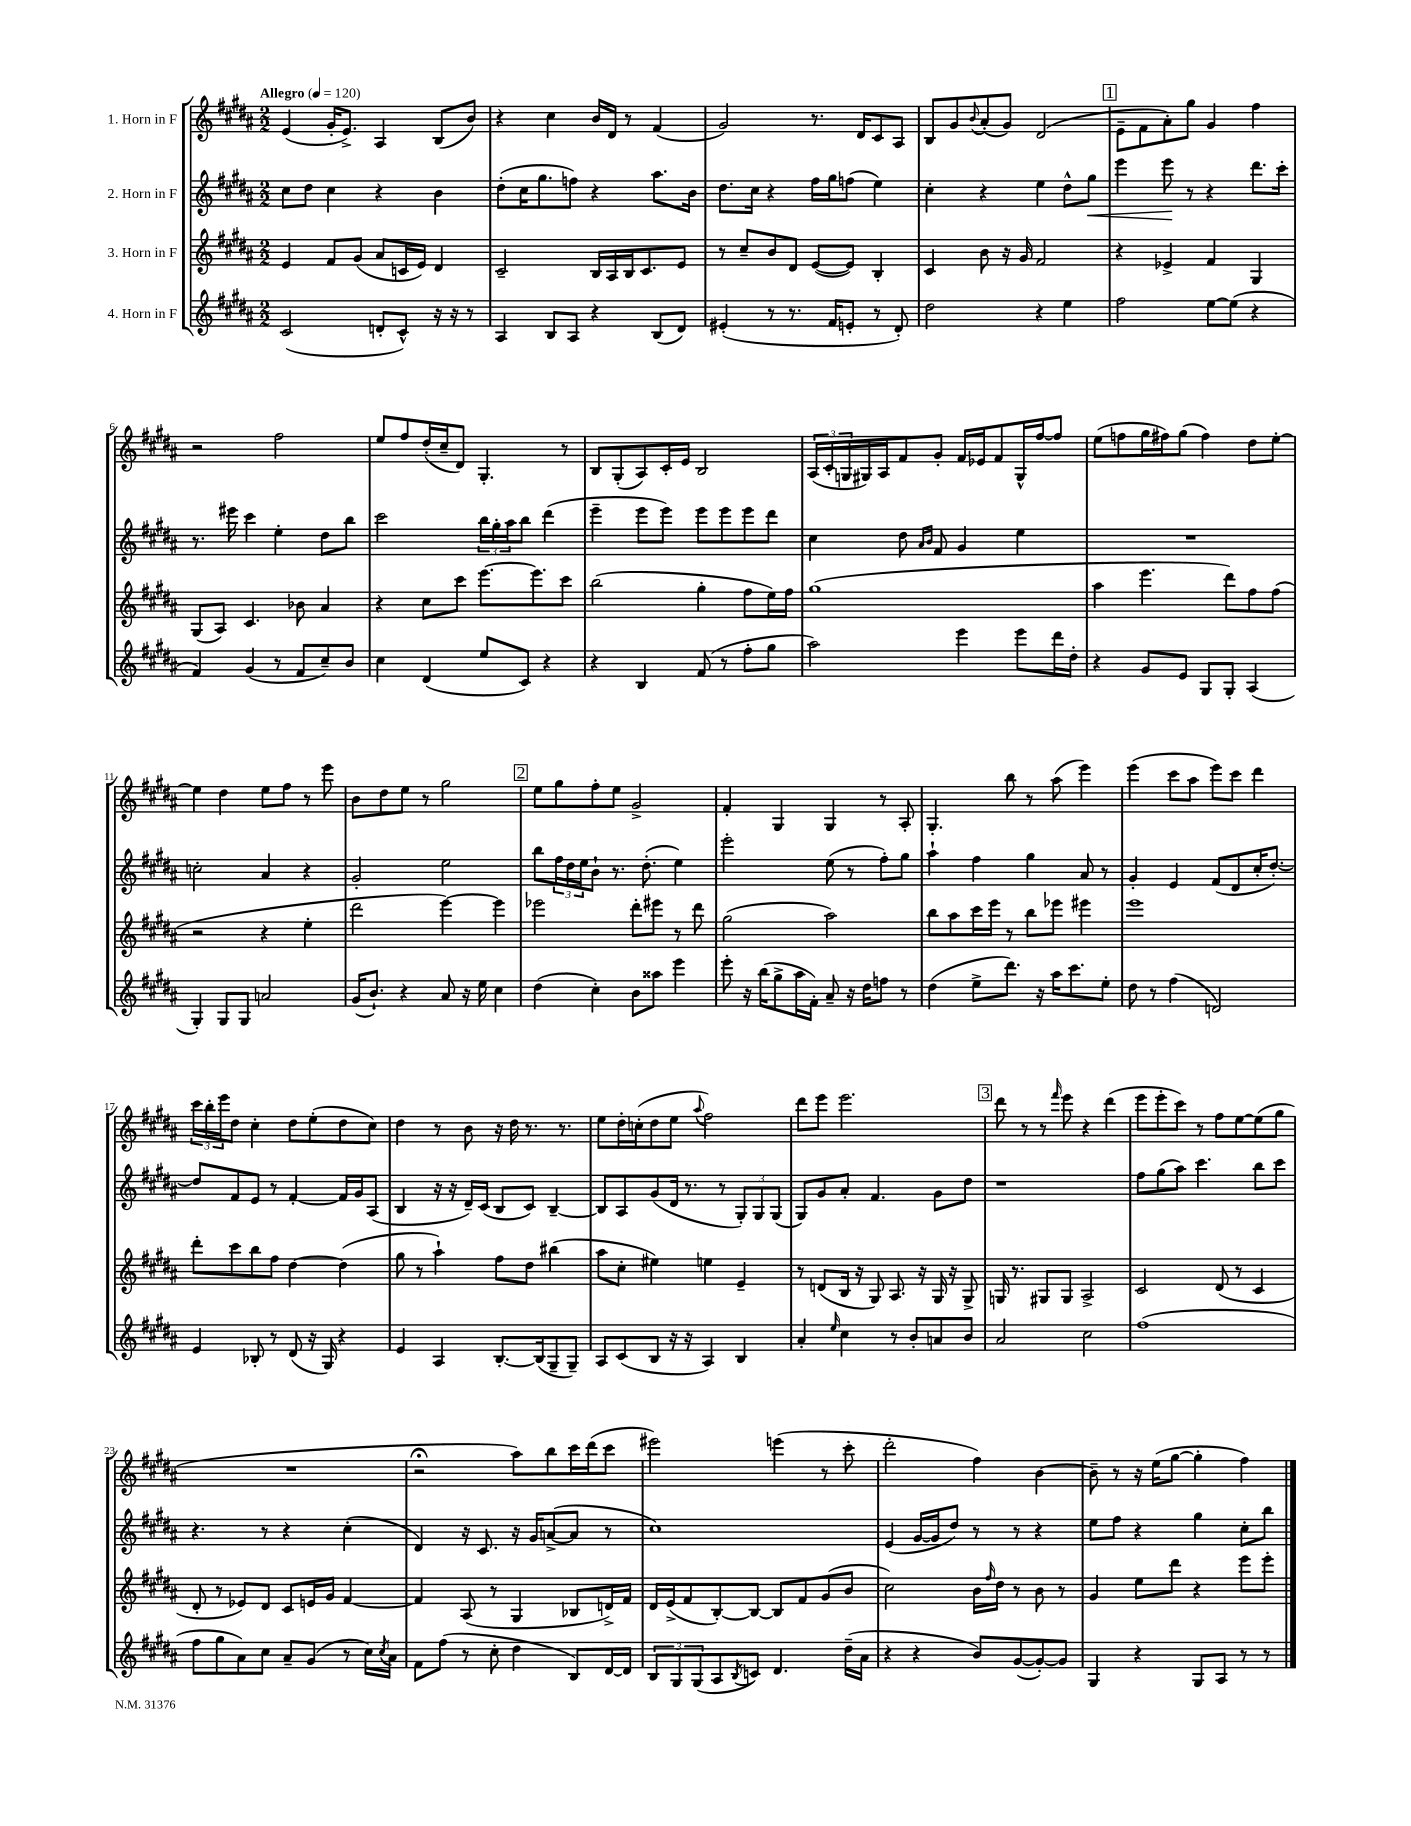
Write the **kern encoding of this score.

**kern	**kern	**kern	**dynam	**kern
*part4	*part3	*part2	*part2	*part1
*staff4	*staff3	*staff2	*staff2	*staff1
*I"4. Horn in F	*I"3. Horn in F	*I"2. Horn in F	*	*I"1. Horn in F
*clefG2	*clefG2	*clefG2	*	*clefG2
*k[f#c#g#d#a#]	*k[f#c#g#d#a#]	*k[f#c#g#d#a#]	*	*k[f#c#g#d#a#]
*M2/2	*M2/2	*M2/2	*	*M2/2
*MM120	*MM120	*MM120	*	*MM120
=1	=1	=1	=1	=1
!	!	!	!	!LO:TX:a:B:t=Allegro
(2c#/	4e/	8cc#\L	.	(4e/
.	.	8dd#\J	.	.
.	8f#/L	4cc#\	.	16g#'/KL
.	.	.	.	8.e^/J)
.	(8g#/J	.	.	.
8dn'/L	8a#/L	4r	.	4A#/
8c#^^/J)	16cn/L	.	.	.
.	16e/JJ)	.	.	.
16r	4d#/	4b\	.	(8B/L
16r	.	.	.	.
8r	.	.	.	8b/J)
=2	=2	=2	=2	=2
4A#/	2c#~/	(8dd#'\L	.	4r
.	.	16cc#\K	.	.
.	.	8.gg#\	.	.
8B/L	.	.	.	4cc#\
8A#/J	.	8ffn\J)	.	.
4r	16B/LL	4r	.	16b/LL
.	16A#/	.	.	16d#/JJ
.	16B/J	.	.	8r
.	8.c#/	.	.	.
(8B/L	.	8.aa#\L	.	(4f#/
8d#/J)	8e/J	.	.	.
.	.	16b\Jk	.	.
=3	=3	=3	=3	=3
(4e#X'/	8r	8.dd#\L	.	2g#/)
.	8cc#~/L	.	.	.
.	.	16cc#\Jk	.	.
8r	8b/	4r	.	.
8.r	8d#/J	.	.	.
.	([8e/L	16ff#\LL	.	8.r
16f#/KL	.	16gg#\J	.	.
8en'/J	8e/J])	(8ffn\J	.	.
.	.	.	.	16d#/KL
8r	4B'/	4ee\)	.	8c#/
8d#'/)	.	.	.	8A#/J
=4	=4	=4	=4	=4
2dd#\	4c#/	4cc#'\	.	8B/L
.	.	.	.	8g#/
.	.	.	.	8qqb/
.	8b\	4r	.	(8a#'/
.	16r	.	.	8g#/J)
.	16g#/	.	.	.
4r	2f#/	4ee\	.	(2d#/
4ee\	.	8dd#^^\L	.	.
!	!	!	!LO:HP:b	!
.	.	8gg#\J	<	.
!!LO:REH:place=s1:t=1
=5	=5	=5	=5	=5
2ff#\	4r	4eee\	.	8e~\L
.	.	.	.	8f#\
.	4e-X^/	8eee\	.	8a#'\)
.	.	8r	[	8gg#\J
[8ee\L	4f#/	4r	.	4g#/
(8ee\J]	.	.	.	.
4r	4G#/	8.ddd#\L	.	4ff#\
.	.	16ccc#'\Jk	.	.
!!LO:LB:g=z
=6	=6	=6	=6	=6
4f#/)	(8G#/L	8.r	.	2r
.	8A#/J)	.	.	.
.	.	16eee#X\	.	.
(4g#/	4.c#/	4ccc#\	.	.
8r	.	4ee'\	.	2ff#\
8f#/L	8b-X\	.	.	.
8cc#~/)	4a#/	8dd#\L	.	.
8b/J	.	8bb\J	.	.
=7	=7	=7	=7	=7
4cc#\	4r	2ccc#\	.	8ee/L
.	.	.	.	8ff#/
(4d#/	8cc#\L	.	.	(16dd#'/L
.	.	.	.	16cc#~/J
.	8ccc#\J	.	.	8d#/J)
8ee/L	[8.eee\L	24bb\LL	.	4.G#'/
.	.	24gg#'\	.	.
.	.	24aa#\J	.	.
8c#/J)	.	8bb\J	.	.
.	8.eee\]	.	.	.
4r	.	(4ddd#\	.	.
.	8ccc#\J	.	.	8r
=8	=8	=8	=8	=8
4r	(2bb\	4eee~\	.	8B/L
.	.	.	.	(8G#'/
4B/	.	8eee\L	.	8A#/)
.	.	8eee\J)	.	16c#'/L
.	.	.	.	16e/JJ
(8f#/	4gg#'\	8eee\L	.	2B/
8r	.	8eee\	.	.
8ff#'\L	8ff#\L	8eee\	.	.
8gg#\J	16ee\L)	8ddd#\J	.	.
.	16ff#\JJ	.	.	.
=9	=9	=9	=9	=9
2aa#\)	(1gg#	4cc#\	.	(24A#/LL
.	.	.	.	24c#'/
.	.	.	.	24Gn/
.	.	.	.	16G#X/)
.	.	.	.	16A#/J
.	.	8dd#\	.	8f#/
.	.	16qqa#/LL	.	.
.	.	16qqb/JJ	.	.
.	.	8f#/	.	8g#'/J
4eee\	.	4g#/	.	16f#/LL
.	.	.	.	16e-X/J
.	.	.	.	8f#/
8eee\L	.	4ee\	.	16G#^^/L
.	.	.	.	[16ff#/J
16ddd#\L	.	.	.	8ff#/J]
16dd#'\JJ	.	.	.	.
=10	=10	=10	=10	=10
4r	4aa#\	1r	.	(8ee\L
.	.	.	.	8ffn\
8g#/L	4.eee\	.	.	16gg#\L
.	.	.	.	16ff#X\J)
8e/J	.	.	.	(8gg#\J
8G#/L	.	.	.	4ff#\)
8G#'/J	8ddd#\L)	.	.	.
(4A#/	8ff#\	.	.	8dd#\L
.	(8ff#\J	.	.	[8ee'\J
!!LO:LB:g=z
=11	=11	=11	=11	=11
4G#'/)	2r	2ccn'\	.	4ee\]
8G#/L	.	.	.	4dd#\
8G#/J	.	.	.	.
2an/	4r	4a#/	.	8ee\L
.	.	.	.	8ff#\J
.	4ee'\	4r	.	8r
.	.	.	.	8eee\
=12	=12	=12	=12	=12
(16g#/KL	2ddd#\	2g#'/	.	8b\L
8.b`/J)	.	.	.	.
.	.	.	.	8dd#\
4r	.	.	.	8ee\J
.	.	.	.	8r
8a#/	[4eee\)	2ee\	.	2gg#\
16r	.	.	.	.
16ee\	.	.	.	.
4cc#\	4eee\]	.	.	.
!!LO:REH:place=s1:t=2
=13	=13	=13	=13	=13
(4dd#\	2eee-X\	8bb\L	.	8ee\L
.	.	24ff#\L	.	8gg#\
.	.	24dd#\	.	.
.	.	24ee\J	.	.
4cc#'\)	.	8b`\J	.	8ff#'\
.	.	8.r	.	8ee\J
8b\L	8ddd#'\L	.	.	2g#^/
.	.	(8.dd#'\	.	.
8aa##X\J	8eee#X\J	.	.	.
4eee\	8r	4ee\)	.	.
.	8ddd#\	.	.	.
=14	=14	=14	=14	=14
8eee'\	(2gg#\	2eee'\	.	4f#'/
16r	.	.	.	.
(16bb\KL	.	.	.	.
8gg#^\	.	.	.	4G#/
16aa#\L	.	.	.	.
16f#'\JJ)	.	.	.	.
8a#~/	2aa#\)	(8ee\	.	4G#/
16r	.	8r	.	.
16dd#\KL	.	.	.	.
8ffn\J	.	8ff#'\L)	.	8r
8r	.	8gg#\J	.	8A#'/
=15	=15	=15	=15	=15
(4dd#\	8bb\L	4aa#`\	.	4.G#'/
.	8aa#\	.	.	.
8ee^\L	16ccc#\L	4ff#\	.	.
.	16eee\JJ	.	.	.
8.ddd#\J)	8r	.	.	8bb\
.	8bb\L	4gg#\	.	8r
16r	.	.	.	.
16aa#\KL	8eee-X\J	.	.	(8aa#\
8.ccc#\	.	.	.	.
.	4eee#X\	8a#/	.	4eee\)
8ee'\J	.	8r	.	.
=16	=16	=16	=16	=16
8dd#\	1eee	4g#'/	.	(4eee\
8r	.	.	.	.
(4ff#\	.	4e/	.	8ccc#\L
.	.	.	.	8aa#\J
2dn/)	.	(8f#/L	.	8eee\L)
.	.	8d#/	.	8ccc#\J
.	.	16cc#'/K	.	4ddd#\
.	.	[8.dd#'/J)	.	.
!!LO:LB:g=z
=17	=17	=17	=17	=17
4e/	8ddd#'\L	8dd#/L]	.	24ccc#\LL
.	.	.	.	24bb'\
.	.	.	.	24eee\J
.	8ccc#\	8f#/	.	8dd#\J
8B-X'/	8bb\	8e/J	.	4cc#'\
8r	8ff#\J	8r	.	.
(8d#/	[4dd#\	[4f#'/	.	8dd#\L
16r	.	.	.	(8ee'\
16G#/)	.	.	.	.
4r	(4dd#\]	16f#/LL]	.	8dd#\
.	.	16g#/J	.	.
.	.	(8A#/J	.	8cc#\J)
=18	=18	=18	=18	=18
4e/	8gg#\	4B/	.	4dd#\
.	8r	.	.	.
4A#/	4aa#`\)	16r	.	8r
.	.	16r	.	.
.	.	16d#~/LL)	.	8b\
.	.	(16c#/JJ	.	.
[8.B'/L	8ff#\L	8B/L	.	16r
.	.	.	.	16dd#\
.	8dd#\J	8c#/J)	.	8.r
(16B/k]	.	.	.	.
8G#~/	(4bb#X\	[4B~/	.	.
.	.	.	.	8.r
8G#~/J)	.	.	.	.
=19	=19	=19	=19	=19
8A#/L	8aa#\L	8B/L]	.	8ee\L
(8c#/	8cc#'\J	8A#/	.	16dd#'\L
.	.	.	.	(16ccn'\J
8B/J	4ee#X\)	(8g#/	.	8dd#\
16r	.	16d#/Jk	.	8ee\J
16r	.	8.r	.	.
.	.	.	.	8qqaa#/
4A#/)	4een\	.	.	2ff#\)
.	.	8r	.	.
4B/	4e~/	12G#'/L)	.	.
.	.	12G#/	.	.
.	.	(12G#/J	.	.
=20	=20	=20	=20	=20
4a#'/	8r	8G#/L)	.	8ddd#\L
.	(8dn/L	8g#/	.	8eee\J
16qqee/	.	.	.	.
4cc#\	16B/Jk	8a#'/J	.	2.eee\
.	16r	.	.	.
.	8G#/)	4.f#/	.	.
8r	8.A#/	.	.	.
8b'/L	.	.	.	.
.	16r	.	.	.
8an/	16G#/	8g#\L	.	.
.	16r	.	.	.
8b/J	8G#^/	8dd#\J	.	.
!!LO:REH:place=s1:t=3
=21	=21	=21	=21	=21
2a#/	16Gn/	1r	.	8ddd#\
.	8.r	.	.	.
.	.	.	.	8r
.	8G#X/L	.	.	8r
.	.	.	.	16qqfff#/
.	8G#/J	.	.	8eee\
2cc#\	2A#^/	.	.	4r
.	.	.	.	(4ddd#\
=22	=22	=22	=22	=22
(1ff#	2c#/	8ff#\L	.	8eee\L
.	.	(8gg#\	.	8eee'\
.	.	8aa#\J)	.	8ccc#\J)
.	.	4.ccc#\	.	8r
.	(8d#/	.	.	8ff#\L
.	8r	.	.	[8ee\
.	4c#/	8bb\L	.	(8ee\]
.	.	8ccc#\J	.	8gg#\J
!!LO:LB:g=z
=23	=23	=23	=23	=23
8ff#\L	8d#'/	4.r	.	1r
8gg#\	8r	.	.	.
8a#\)	8e-X/L)	.	.	.
8cc#\J	8d#/J	8r	.	.
8a#~/L	8c#/L	4r	.	.
(8g#/J	16en/L	.	.	.
.	16g#/JJ	.	.	.
8r	[4f#/	(4cc#'\	.	.
16cc#\LL)	.	.	.	.
8qcc#/	.	.	.	.
16a#\JJ	.	.	.	.
=24	=24	=24	=24	=24
8f#\L	4f#/]	4d#/)	.	2r;<
(8ff#\J	.	.	.	.
8r	(8A#/	16r	.	.
.	.	8.c#/	.	.
8cc#'\	8r	.	.	.
4dd#\	4G#/	16r	.	8aa#\L)
.	.	16g#/KL	.	.
.	.	([8an^/	.	8bb\
8B/L)	8B-X/L	8a/J]	.	16ccc#\L
.	.	.	.	(16ddd#\J
[16d#/L	16dn^/L)	8r	.	8ccc#\J
16d#/JJ]	16f#/JJ	.	.	.
=25	=25	=25	=25	=25
12B/L	16d#/LL	1cc#)	.	2eee#X\)
.	(16e^/J	.	.	.
12G#/	.	.	.	.
.	8f#/	.	.	.
(12G#/	.	.	.	.
8A#/	[8B'/)	.	.	.
8qB/	.	.	.	.
8cn/J)	8B/J_	.	.	.
4.d#/	8B/L]	.	.	(4eeen\
.	8f#/	.	.	.
.	(8g#/	.	.	8r
(16dd#~\LL	8b/J	.	.	8ccc#'\
16a#\JJ	.	.	.	.
=26	=26	=26	=26	=26
4r	2cc#\)	(4e/	.	2ddd#'\
4r	.	[16g#/LL	.	.
.	.	16g#/J]	.	.
.	.	8dd#/J)	.	.
8b/L)	16b\LL	8r	.	4ff#\)
.	16qqff#/	.	.	.
.	16dd#\JJ	.	.	.
([8g#/	8r	8r	.	.
8g#'/_)	8b\	4r	.	[4b\
8g#/J]	8r	.	.	.
=27	=27	=27	=27	=27
4G#/	4g#/	8ee\L	.	8b~\]
.	.	8ff#\J	.	8r
4r	8ee\L	4r	.	16r
.	.	.	.	(16ee\KL
.	8ddd#\J	.	.	[8gg#\J
8G#/L	4r	4gg#\	.	4gg#'\]
8A#/J	.	.	.	.
8r	8eee\L	8cc#'\L	.	4ff#\)
8r	8eee'\J	8bb\J	.	.
==	==	==	==	==
*-	*-	*-	*-	*-
